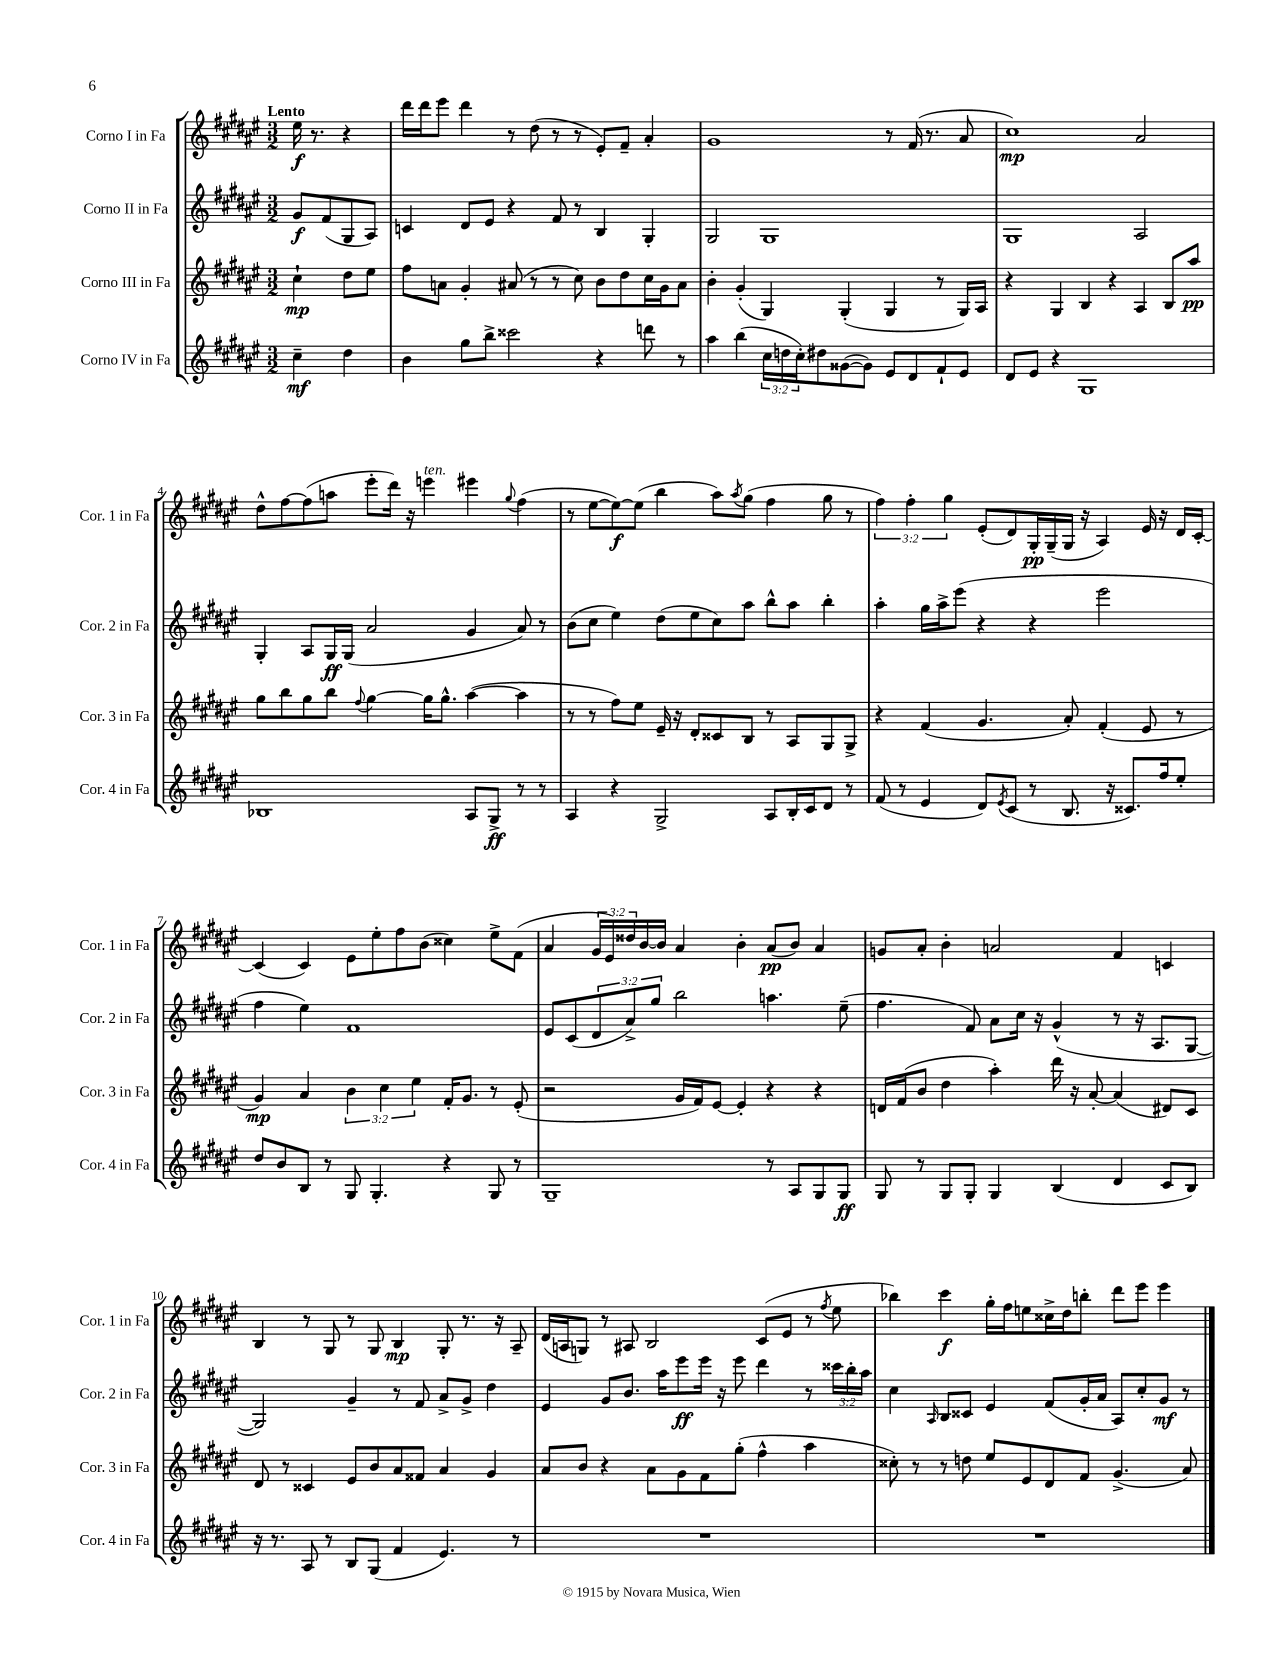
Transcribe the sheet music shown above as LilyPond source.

<<
\new StaffGroup <<
\new Staff = "s0" \with { instrumentName = "Corno I in Fa" shortInstrumentName = "Cor. 1 in Fa" } {
    \clef treble \key fis \major \numericTimeSignature \time 3/2 \override Staff.TupletNumber.text = #tuplet-number::calc-fraction-text \partial 2 \tempo "Lento"
    eis''16\f r8. r4 |
    dis'''16 dis'''16 eis'''8 dis'''4 r8 dis''8( r8 r8 eis'8-.) fis'8-- ais'4-. |
    gis'1 r8 fis'16( r8. ais'8 |
    cis''1\mp) ais'2 |
    dis''8-^ fis''8~ fis''8( a''8 eis'''8-. dis'''16) r16 e'''4^\markup { \italic "ten." } eis'''4 \appoggiatura { gis''8 } fis''4( |
    r8 eis''8~ eis''8~\f) eis''8( b''4 ais''8) \acciaccatura { ais''8 } gis''8( fis''4 gis''8 r8 |
    \tuplet 3/2 { fis''4) fis''4-. gis''4 } eis'8-.( dis'8) gis16-.\pp gis16--( gis16 r16 ais4) eis'16 r16 dis'16 cis'16~-. |
    cis'4( cis'4) eis'8 eis''8-. fis''8 b'8( cisis''4) eis''8-> fis'8( |
    ais'4 \tuplet 3/2 { gis'16 eis'16) disis''16 } b'16~ b'16 ais'4 b'4-. ais'8\pp( b'8) ais'4 |
    g'8 ais'8-. b'4-. a'2 fis'4 c'4 |
    b4 r8 gis8 r8 gis8 b4\mp gis8-. r8. r16 ais8-- |
    dis'16( a16 g8) r8 ais8 b2 cis'8( eis'8 r8 \acciaccatura { fis''8 } eis''8 |
    bes''4) cis'''4\f gis''16-. fis''16 e''8 cisis''16-> dis''16 b''8-. dis'''8 eis'''8 eis'''4 \bar "|." |
}
\new Staff = "s1" \with { instrumentName = "Corno II in Fa" shortInstrumentName = "Cor. 2 in Fa" } {
    \clef treble \key fis \major \numericTimeSignature \time 3/2 \override Staff.TupletNumber.text = #tuplet-number::calc-fraction-text \partial 2
    gis'8\f fis'8( gis8 ais8) |
    c'4 dis'8 eis'8 r4 fis'8 r8 b4 gis4-. |
    gis2 gis1 |
    gis1 ais2 |
    gis4-. ais8 gis16\ff gis16( ais'2 gis'4 ais'8) r8 |
    b'8( cis''8 eis''4) dis''8( eis''8 cis''8) ais''8 b''8-^ ais''8 b''4-. |
    ais''4-. gis''16 ais''16-> eis'''8( r4 r4 eis'''2 |
    fis''4 eis''4) fis'1 |
    eis'8 cis'8( \tuplet 3/2 { dis'8 ais'8->) gis''8 } b''2 a''4. eis''8--( |
    fis''4. fis'8) ais'8 cis''16 r16 gis'4-^( r8 r16 ais8. gis8~ |
    gis2) gis'4-- r8 fis'8 ais'8-> gis'8-> dis''4 |
    eis'4 gis'8 b'8. ais''16 eis'''8\ff eis'''16 r16 eis'''8 dis'''4 r8 \tuplet 3/2 { cisis'''16 b''16-. ais''16 } |
    cis''4 \grace { ais16 } b8 cisis'8 eis'4 fis'8( gis'16-. ais'16 ais8) cis''8-. gis'8\mf r8 \bar "|." |
}
\new Staff = "s2" \with { instrumentName = "Corno III in Fa" shortInstrumentName = "Cor. 3 in Fa" } {
    \clef treble \key fis \major \numericTimeSignature \time 3/2 \override Staff.TupletNumber.text = #tuplet-number::calc-fraction-text \partial 2
    cis''4-!\mp dis''8 eis''8 |
    fis''8 a'8 gis'4-. ais'8( r8 r8 cis''8) b'8 dis''8 cis''16 gis'16 ais'8 |
    b'4-. gis'4-.( gis4) gis4-.( gis4 r8 gis16) ais16 |
    r4 gis4 b4 r4 ais4 b8 ais''8\pp |
    gis''8 b''8 gis''8 b''8 \appoggiatura { fis''8 } gis''4~ gis''16 gis''8.-^ ais''4~( ais''4 |
    r8 r8 fis''8) eis''8 eis'16-- r16 dis'8-. cisis'8 b8 r8 ais8 gis8 gis8-> |
    r4 fis'4( gis'4. ais'8-.) fis'4-.( eis'8 r8 |
    gis'4\mp) ais'4 \tuplet 3/2 { b'4 cis''4 eis''4 } fis'16-. gis'8. r8 eis'8-.( |
    r2 gis'16 fis'16) eis'8~ eis'4-. r4 r4 |
    d'16 fis'16( b'8 dis''4 ais''4-.) dis'''16 r16 ais'8~-. ais'4( dis'8) cis'8 |
    dis'8 r8 cisis'4 eis'8 b'8 ais'8 fisis'8 ais'4 gis'4 |
    ais'8 b'8 r4 ais'8 gis'8 fis'8 gis''8-.( fis''4-^ ais''4 |
    cisis''8-.) r8 r8 d''8 eis''8 eis'8 dis'8 fis'8 gis'4.->( ais'8) \bar "|." |
}
\new Staff = "s3" \with { instrumentName = "Corno IV in Fa" shortInstrumentName = "Cor. 4 in Fa" } {
    \clef treble \key fis \major \numericTimeSignature \time 3/2 \override Staff.TupletNumber.text = #tuplet-number::calc-fraction-text \partial 2
    cis''4--\mf dis''4 |
    b'4 gis''8 b''8-> cisis'''2 r4 d'''8 r8 |
    ais''4 b''4( \tuplet 3/2 { cis''16 d''16 cis''16-.) } dis''8 gisis'8~( gisis'8) eis'8 dis'8 fis'8-! eis'8 |
    dis'8 eis'8 r4 gis1 |
    bes1 ais8 gis8->\ff r8 r8 |
    ais4 r4 gis2-> ais8 b16-. cis'16 dis'8 r8 |
    fis'8( r8 eis'4 dis'8) \acciaccatura { eis'8 } cis'8( r8 b8. r16 cisis'8.) fis''16 eis''8-. |
    dis''8 b'8 b8 r8 gis8 gis4.-. r4 gis8 r8 |
    gis1-- r8 ais8 gis8 gis8\ff |
    gis8 r8 gis8 gis8-. gis4 b4( dis'4 cis'8 b8) |
    r16 r8. ais8 r8 b8 gis8( fis'4 eis'4.) r8 |
    R1. |
    R1. \bar "|." |
}
>>
>>
